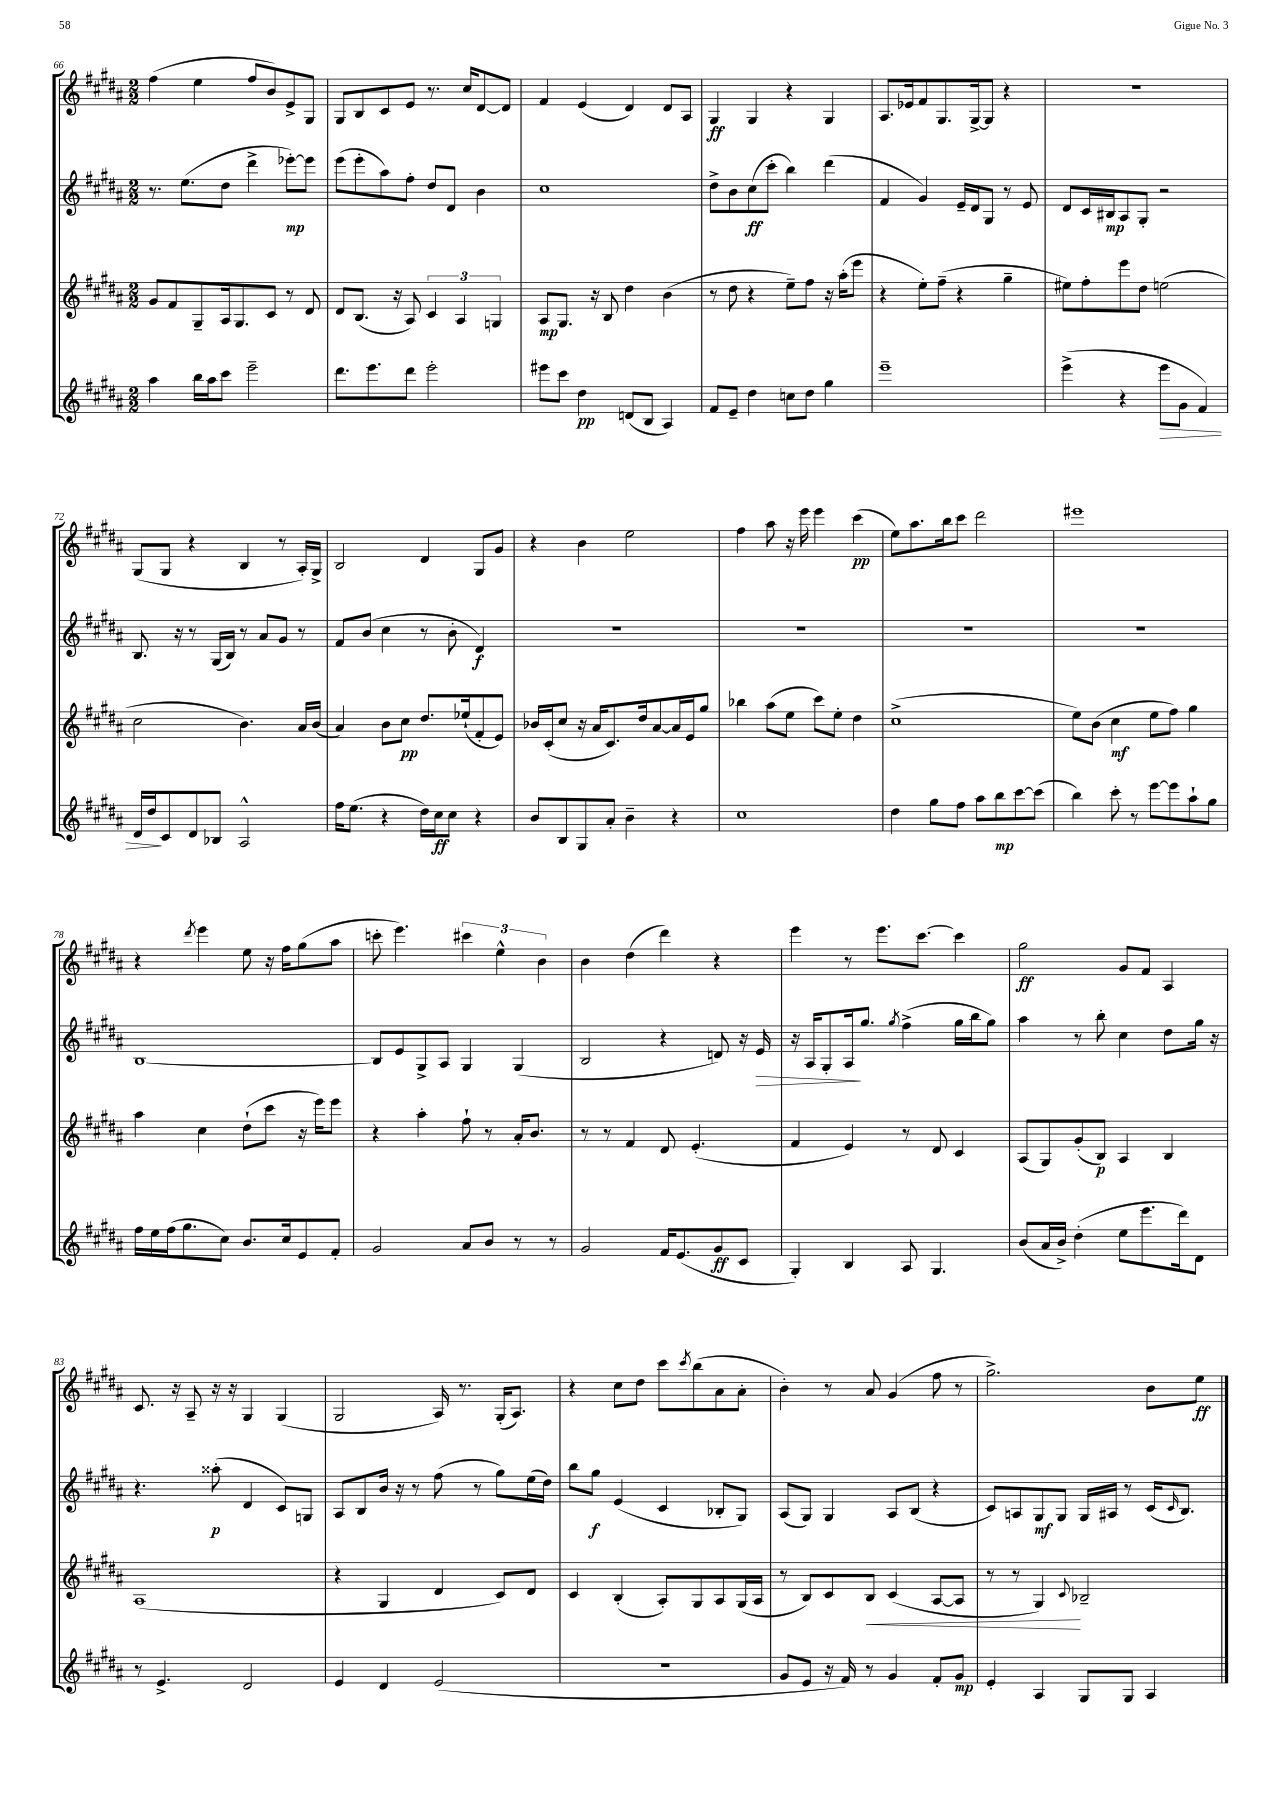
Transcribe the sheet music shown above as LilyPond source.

<<
\new StaffGroup <<
\new Staff = "s0" {
    \clef treble \key b \major \numericTimeSignature \time 2/2
    fis''4( e''4 fis''8 b'8) e'8-> gis8 |
    gis8 b8 cis'8 e'8 r8. cis''16 dis'8~ dis'8 |
    fis'4 e'4( dis'4) dis'8 ais8 |
    gis4\ff gis4 r4 gis4 |
    ais8. ees'16 fis'8 gis8. gis16~-> gis8 r4 |
    r1 |
    gis8( gis8 r4 b4 r8 ais16-.) gis16-> |
    b2 dis'4 gis8 gis'8 |
    r4 b'4 e''2 |
    fis''4 ais''8 r16 e'''16 e'''4 cis'''4\pp( |
    e''8) ais''8. b''16 cis'''8 dis'''2 |
    eis'''1 |
    r4 \acciaccatura { dis'''8 } e'''4 e''8 r16 fis''16 gis''8( ais''8 |
    c'''8-. e'''4.) \tuplet 3/2 { cis'''4 e''4-^ b'4 } |
    b'4 dis''4( dis'''4) r4 |
    e'''4 r8 e'''8. cis'''8.~ cis'''4 |
    gis''2\ff gis'8 fis'8 ais4 |
    cis'8. r16 ais8-- r16 r16 gis4 gis4( |
    gis2 ais16) r8. gis16-.( ais8.) |
    r4 cis''8 dis''8 cis'''8 \acciaccatura { cis'''8 } b''8( ais'8 ais'8-. |
    b'4-.) r8 ais'8 gis'4( fis''8 r8 |
    gis''2.->) b'8 e''8\ff \bar "|." |
}
\new Staff = "s1" {
    \clef treble \key b \major \numericTimeSignature \time 2/2
    r8. e''8.( dis''8 dis'''4-> ees'''8~-.\mp) ees'''8 |
    e'''8( e'''8-. ais''8) fis''8-. dis''8 dis'8 b'4 |
    cis''1 |
    dis''8-> b'8 cis''8\ff( cis'''8-. b''4) dis'''4( |
    fis'4 gis'4) e'16-- dis'16 gis8 r8 e'8 |
    dis'8 cis'16 bis16\mp ais8 gis8-. r2 |
    b8. r16 r8 gis16( b16) r8 ais'8 gis'8 r8 |
    fis'8 b'8( cis''4 r8 b'8-. dis'4\f) |
    R1 |
    R1 |
    R1 |
    R1 |
    b1~ |
    b8 e'8 gis8-> ais8 gis4 gis4( |
    b2 r4 d'8) r16 e'16\> |
    r16 ais16 gis8-. ais16\! gis''8. \acciaccatura { gis''8 } fis''4->( gis''16 b''16 gis''8) |
    ais''4 r8 b''8-. cis''4 dis''8 gis''16 r16 |
    r4. aisis''8-.\p( dis'4 cis'8) g8 |
    ais8 b8 b'16 r16 r8 fis''8( r8 gis''8) e''16( dis''16) |
    b''8 gis''8\f e'4( cis'4 bes8-. gis8) |
    ais8( gis8) gis4 ais8 b8( r4 |
    cis'8) a8 gis8\mf gis8 gis16 ais16 r8 cis'16( \grace { cis'16 } b8.) \bar "|." |
}
\new Staff = "s2" {
    \clef treble \key b \major \numericTimeSignature \time 2/2
    gis'8 fis'8 gis8-- ais16 gis8. cis'8 r8 dis'8 |
    dis'8 b8.( r16 ais8) \tuplet 3/2 { cis'4 ais4 g4 } |
    ais8\mp gis8. r16 b8 dis''4 b'4( |
    r8 dis''8 r4 e''8--) fis''8 r16 ais''16-.( e'''8 |
    r4 e''8-.) fis''8--( r4 gis''4-- |
    eis''8) fis''8-. e'''8 dis''8 e''2( |
    cis''2 b'4.) ais'16 b'16( |
    ais'4) b'8 cis''8\pp dis''8. ees''16-!( fis'8-. e'8) |
    bes'16 cis'16-.( cis''8 r16 ais'16 cis'8.) dis''16 ais'8~ ais'16 e'16 gis''8 |
    bes''4 ais''8( e''8 cis'''8) e''8-. dis''4 |
    cis''1->( |
    e''8) b'8( cis''4\mf e''8 fis''8) gis''4 |
    ais''4 cis''4 dis''8-!( cis'''8 r16 e'''16) e'''8 |
    r4 ais''4-. fis''8-! r8 ais'16-. b'8. |
    r8 r8 fis'4 dis'8 e'4.-.( |
    fis'4 e'4) r8 dis'8 cis'4 |
    ais8( gis8) gis'8-.( b8\p) ais4 b4 |
    ais1( |
    r4 gis4 dis'4 cis'8) dis'8 |
    cis'4 b4-.( ais8-.) gis8 ais8 gis16( ais16 |
    r8 b8) cis'8 b8\< cis'4( ais8~ ais8 |
    r8 r8 gis4\!) \appoggiatura { cis'8 } bes2-- \bar "|." |
}
\new Staff = "s3" {
    \clef treble \key b \major \numericTimeSignature \time 2/2
    ais''4 b''16 ais''16 cis'''8 e'''2-- |
    dis'''8. e'''8. dis'''8 e'''2-. |
    eis'''8 cis'''8 dis''4\pp d'8( b8 ais4) |
    fis'8 e'8-- dis''4 c''8 dis''8 gis''4 |
    e'''1-- |
    e'''4->( r4 e'''8\> gis'8 fis'4) |
    dis'16 dis''16\! cis'8 dis'8 bes8 ais2-^ |
    fis''16 e''8.( r4 dis''16) cis''16\ff cis''8 r4 |
    b'8 b8 gis8 ais'8-. b'4-- r4 |
    cis''1 |
    dis''4 gis''8 fis''8 ais''8 b''8\mp cis'''8~ cis'''8( |
    b''4) cis'''8-. r8 e'''8~ e'''8 ais''8-! gis''8 |
    fis''16 e''16 fis''16( gis''8. cis''8) b'8. cis''16 e'8 fis'8-. |
    gis'2 ais'8 b'8 r8 r8 |
    gis'2 fis'16 e'8.( gis'8\ff cis'8 |
    gis4-.) b4 ais8 gis4. |
    b'8( ais'16 b'16->) dis''4-.( e''8 e'''8. dis'''16) dis'8 |
    r8 e'4.-> dis'2 |
    e'4 dis'4 e'2( |
    R1 |
    gis'8 e'8 r16 fis'16) r8 gis'4 fis'8-. gis'8\mp |
    e'4-. ais4 gis8 gis8 ais4 \bar "|." |
}
>>
>>
\layout { \context { \Score currentBarNumber = #66 } }
